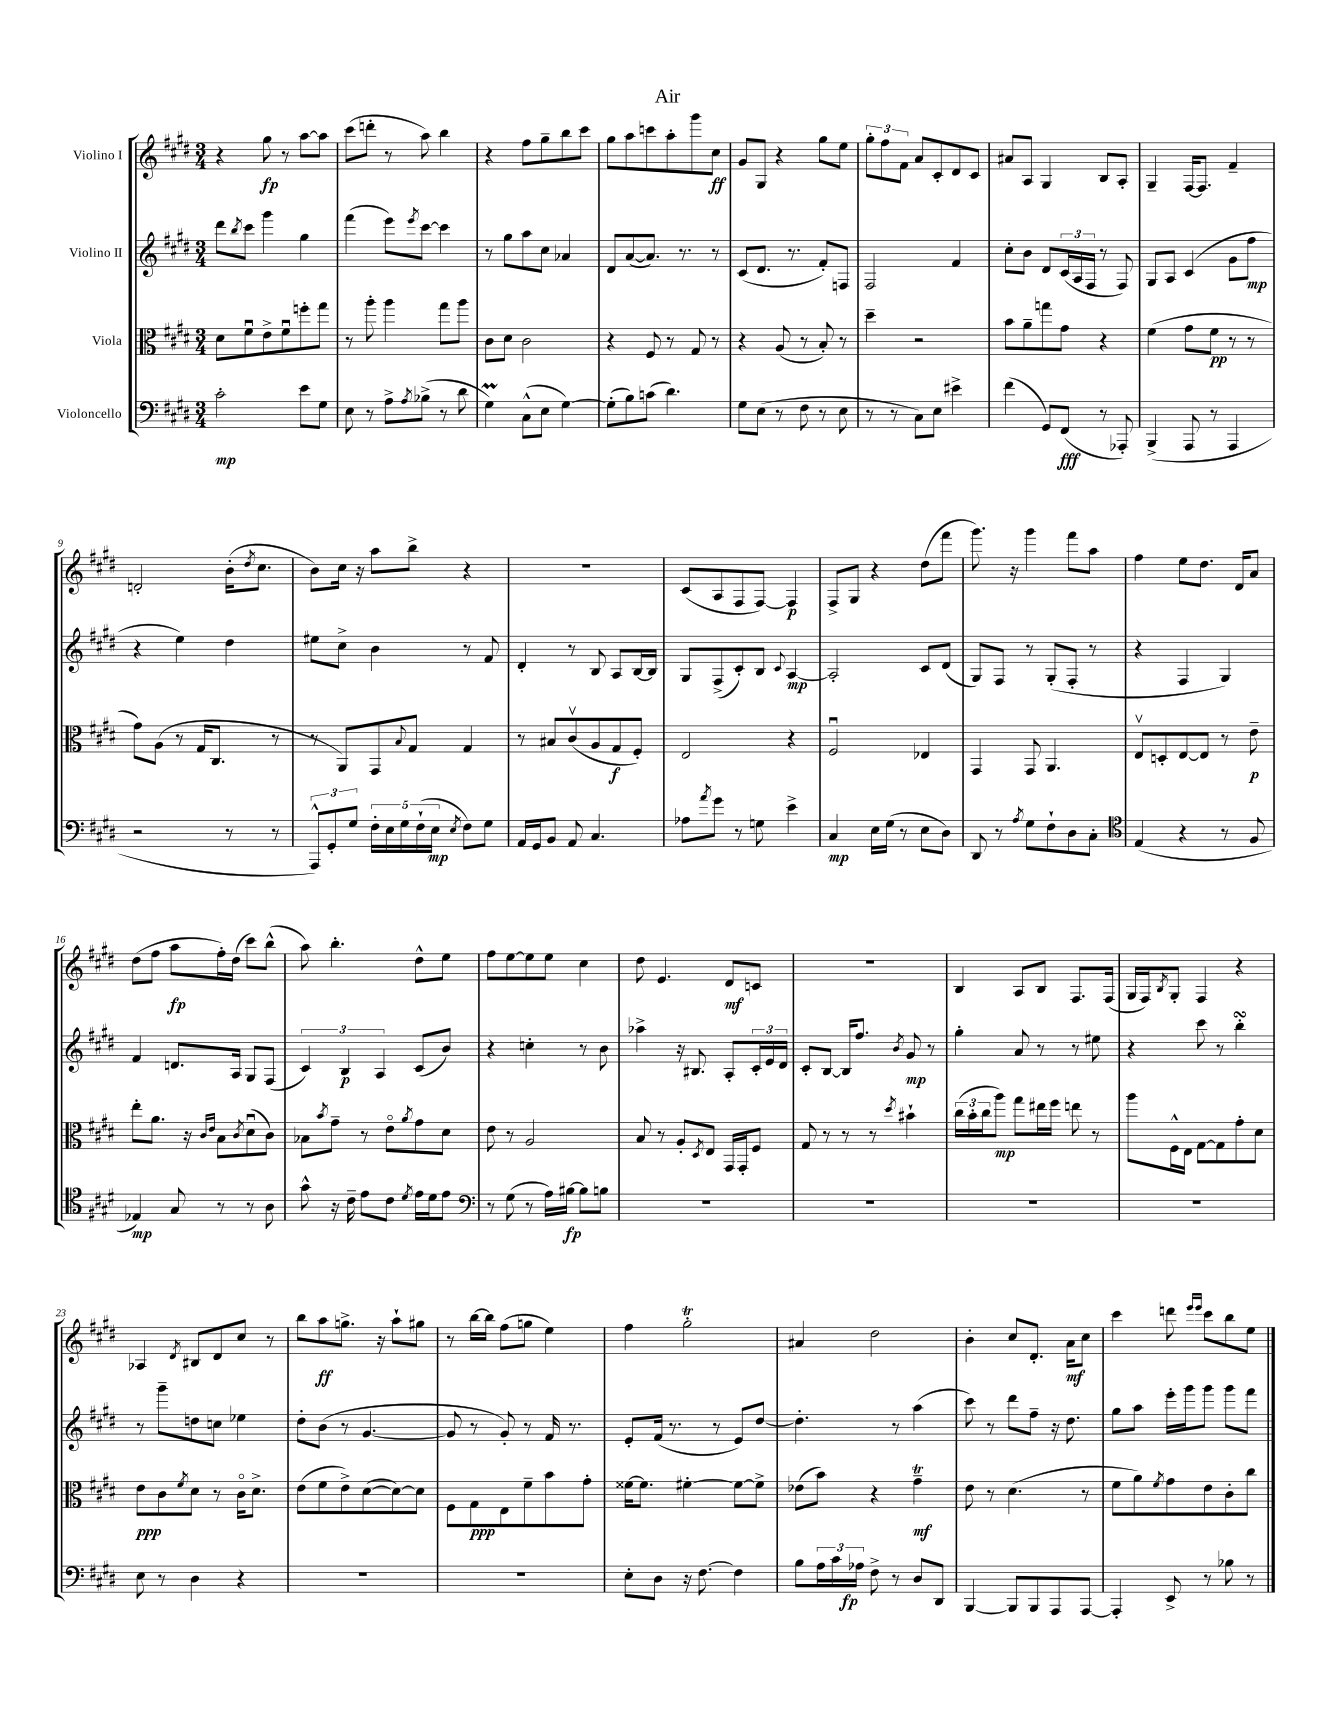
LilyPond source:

\header { title = "Air" }
<<
\new StaffGroup <<
\new Staff = "s0" \with { instrumentName = "Violino I" } {
    \clef treble \key e \major \numericTimeSignature \time 3/4
    r4 gis''8\fp r8 a''8~ a''8 |
    cis'''8( d'''8-. r8 a''8) b''4 |
    r4 fis''8 gis''8-- b''8 cis'''8 |
    gis''8 a''8 c'''8 a''8-. gis'''8 cis''8\ff |
    gis'8 gis8 r4 gis''8 e''8 |
    \tuplet 3/2 { gis''8-. fis''8 fis'8 } a'8 cis'8-. dis'8 cis'8 |
    ais'8 a8 gis4 b8 a8-. |
    gis4-- fis16~ fis8. fis'4-- |
    d'2-. b'16-.( \acciaccatura { dis''8 } cis''8. |
    b'8) cis''16 r16 a''8 b''8-> r4 |
    R2. |
    cis'8( a8 fis8 fis8~) fis4\p |
    fis8-> gis8 r4 dis''8( fis'''8 |
    gis'''8.) r16 gis'''4 fis'''8 a''8 |
    fis''4 e''8 dis''8. dis'16 a'8 |
    dis''8( fis''8 a''8\fp fis''16-.) dis''16( cis'''8) b''8-^( |
    a''8) b''4.-. dis''8-^ e''8 |
    fis''8 e''8~ e''8 e''8 cis''4 |
    dis''8 e'4. dis'8\mf c'8 |
    R2. |
    b4 a8 b8 fis8. fis16( |
    gis16 fis16) \acciaccatura { b8 } gis8-. fis4 r4 |
    aes4 \acciaccatura { dis'8 } bis8 dis'8 cis''8 r8 |
    b''8 a''8\ff g''8.-> r16 a''8-! gis''8 |
    r8 b''16~ b''16 fis''8( g''8 e''4) |
    fis''4 gis''2-.\trill |
    ais'4 dis''2 |
    b'4-. cis''8 dis'8.-. a'16\mf cis''8 |
    cis'''4 d'''8 \grace { e'''16 e'''16 } cis'''8 b''8 e''8 \bar "|." |
}
\new Staff = "s1" \with { instrumentName = "Violino II" } {
    \clef treble \key e \major \numericTimeSignature \time 3/4
    dis'''8 \acciaccatura { b''8 } cis'''8 gis'''4 gis''4 |
    fis'''4( e'''8) \acciaccatura { e'''8 } cis'''8~ cis'''4 |
    r8 gis''8 a''8 cis''8 aes'4 |
    dis'8 a'8~( a'8.) r8. r8 |
    cis'8( dis'8. r8. fis'8-.) f8 |
    fis2 fis'4 |
    cis''8-. b'8 dis'8 \tuplet 3/2 { cis'16( a16 fis16 } r8 fis8) |
    gis8 a8 cis'4( gis'8 fis''8\mp |
    r4 e''4) dis''4 |
    eis''8 cis''8-> b'4 r8 fis'8 |
    dis'4-. r8 b8 a8 b16~ b16 |
    gis8 fis8->( cis'8-.) b8 \appoggiatura { cis'8 } a4~\mp |
    a2-. cis'8 dis'8( |
    gis8) fis8 r8 gis8-.( fis8-. r8 |
    r4 fis4 gis4) |
    fis'4 d'8. a16 gis8 fis8( |
    \tuplet 3/2 { cis'4) b4\p a4 } cis'8( b'8) |
    r4 c''4-. r8 b'8 |
    aes''4-> r16 bis8. a8-. \tuplet 3/2 { cis'16-. e'16 dis'16 } |
    cis'8-. b8~ b16 fis''8. \acciaccatura { b'8 } gis'8\mp r8 |
    gis''4-. a'8 r8 r8 eis''8 |
    r4 cis'''8 r8 b''4-.\turn |
    r8 gis'''8-- d''8 c''8 ees''4 |
    dis''8-. b'8( r8 gis'4.~ |
    gis'8 r8 gis'8-.) r8 fis'16 r8. |
    e'8-. fis'16( r8. r8 e'8) dis''8~ |
    dis''4.-. r8 a''4( |
    cis'''8) r8 dis'''8 fis''8-- r16 dis''8. |
    gis''8 a''8 e'''16-. gis'''16 gis'''8 gis'''8 fis'''8 \bar "|." |
}
\new Staff = "s2" \with { instrumentName = "Viola" } {
    \clef alto \key e \major \numericTimeSignature \time 3/4
    dis'8 fis'8\downbow e'8-> fis'8\downbow f''8-. gis''8 |
    r8 a''8-. a''4 gis''8 a''8 |
    cis'8 dis'8 cis'2 |
    r4 fis8 r8 gis8 r8 |
    r4 a8( r8 b8-.) r8 |
    dis''4-- r2 |
    b'8 a'8-- g''8 gis'8 r4 |
    fis'4( gis'8 fis'8\pp r8 r8 |
    gis'8) a8( r8 gis16 cis8. r8 |
    r8 a,8) gis,8 \appoggiatura { b8 } gis8 gis4 |
    r8 bis8 cis'8\upbow( a8 gis8\f fis8-.) |
    e2 r4 |
    fis2\downbow ees4 |
    gis,4 gis,8 a,4. |
    e8\upbow d8-. e8~ e8 r8 e'8--\p |
    e''8-. a'8. r16 \grace { cis'16 e'16 } b8 \acciaccatura { cis'8 } dis'8\downbow( cis'8) |
    bes8 \acciaccatura { b'8 } gis'8-- r8 e'8\flageolet \acciaccatura { a'8 } gis'8 dis'8 |
    e'8 r8 a2 |
    b8 r8 a8-. \acciaccatura { dis8 } e8 gis,16 gis,16-. fis8 |
    gis8 r8 r8 r8 \acciaccatura { dis''8 } bis'4-! |
    \tuplet 3/2 { cis''16( b'16-. cis''16 } a''8\mp) gis''8 eis''16 fis''16 e''8 r8 |
    a''8 fis16-^ e16 gis8~ gis8 gis'8-. dis'8 |
    e'8\ppp cis'8 \acciaccatura { fis'8 } dis'8 r8 cis'16\flageolet dis'8.-> |
    e'8( fis'8 e'8->) dis'8~( dis'8~) dis'8 |
    fis8 gis8\ppp e8 fis'8-- b'8 gis'8-. |
    fisis'16~ fisis'8. fis'4~-. fis'8~ fis'8-> |
    ees'8( b'8) r4 gis'4--\trill\mf |
    e'8 r8 dis'4.( r8 |
    fis'8 a'8) \acciaccatura { fis'8 } gis'8 e'8 cis'8-. cis''8 \bar "|." |
}
\new Staff = "s3" \with { instrumentName = "Violoncello" } {
    \clef bass \key e \major \numericTimeSignature \time 3/4
    cis'2-.\mp e'8 gis8 |
    e8 r8 a8-> \acciaccatura { a8 } bes8->( r8 dis'8 |
    gis4\prall) cis8-^( e8 gis4~) |
    gis8-.( b8) c'8( dis'4.) |
    gis8 e8( r8 fis8 r8 e8 |
    r8 r8 cis8) e8 eis'4-> |
    fis'4( gis,8) fis,8\fff( r8 aes,,8-.) |
    b,,4->( a,,8 r8 a,,4 |
    r2 r8 r8 |
    \tuplet 3/2 { a,,8-^) gis,8-. gis8 } \tuplet 5/4 { fis16-. e16 gis16 fis16-!( e16\mp } \acciaccatura { e8 } fis8) gis8 |
    a,16 gis,16 b,8 a,8 cis4. |
    aes8 \acciaccatura { a'8 } gis'8 r8 g8 e'4-> |
    cis4\mp e16 gis16( r8 e8 dis8) |
    dis,8 r8 \acciaccatura { a8 } gis8 fis8-! dis8 cis8-. |
    \clef tenor e4( r4 r8 fis8 |
    ees4\mp) gis8 r8 r8 a8 |
    gis'8-^ r16 cis'16-- e'8 cis'8 \acciaccatura { dis'8 } e'16 dis'16 e'8 |
    \clef bass r8 gis8( r8 a16) bis16~\fp bis8 b8 |
    R2. |
    R2. |
    R2. |
    R2. |
    e8 r8 dis4 r4 |
    R2. |
    R2. |
    e8-. dis8 r16 fis8.~ fis4 |
    b8 \tuplet 3/2 { a16 cis'16 aes16\fp } fis8-> r8 dis8 dis,8 |
    b,,4~ b,,8 b,,8 a,,8 a,,8~ |
    a,,4-. e,8-> r8 bes8 r8 \bar "|." |
}
>>
>>
